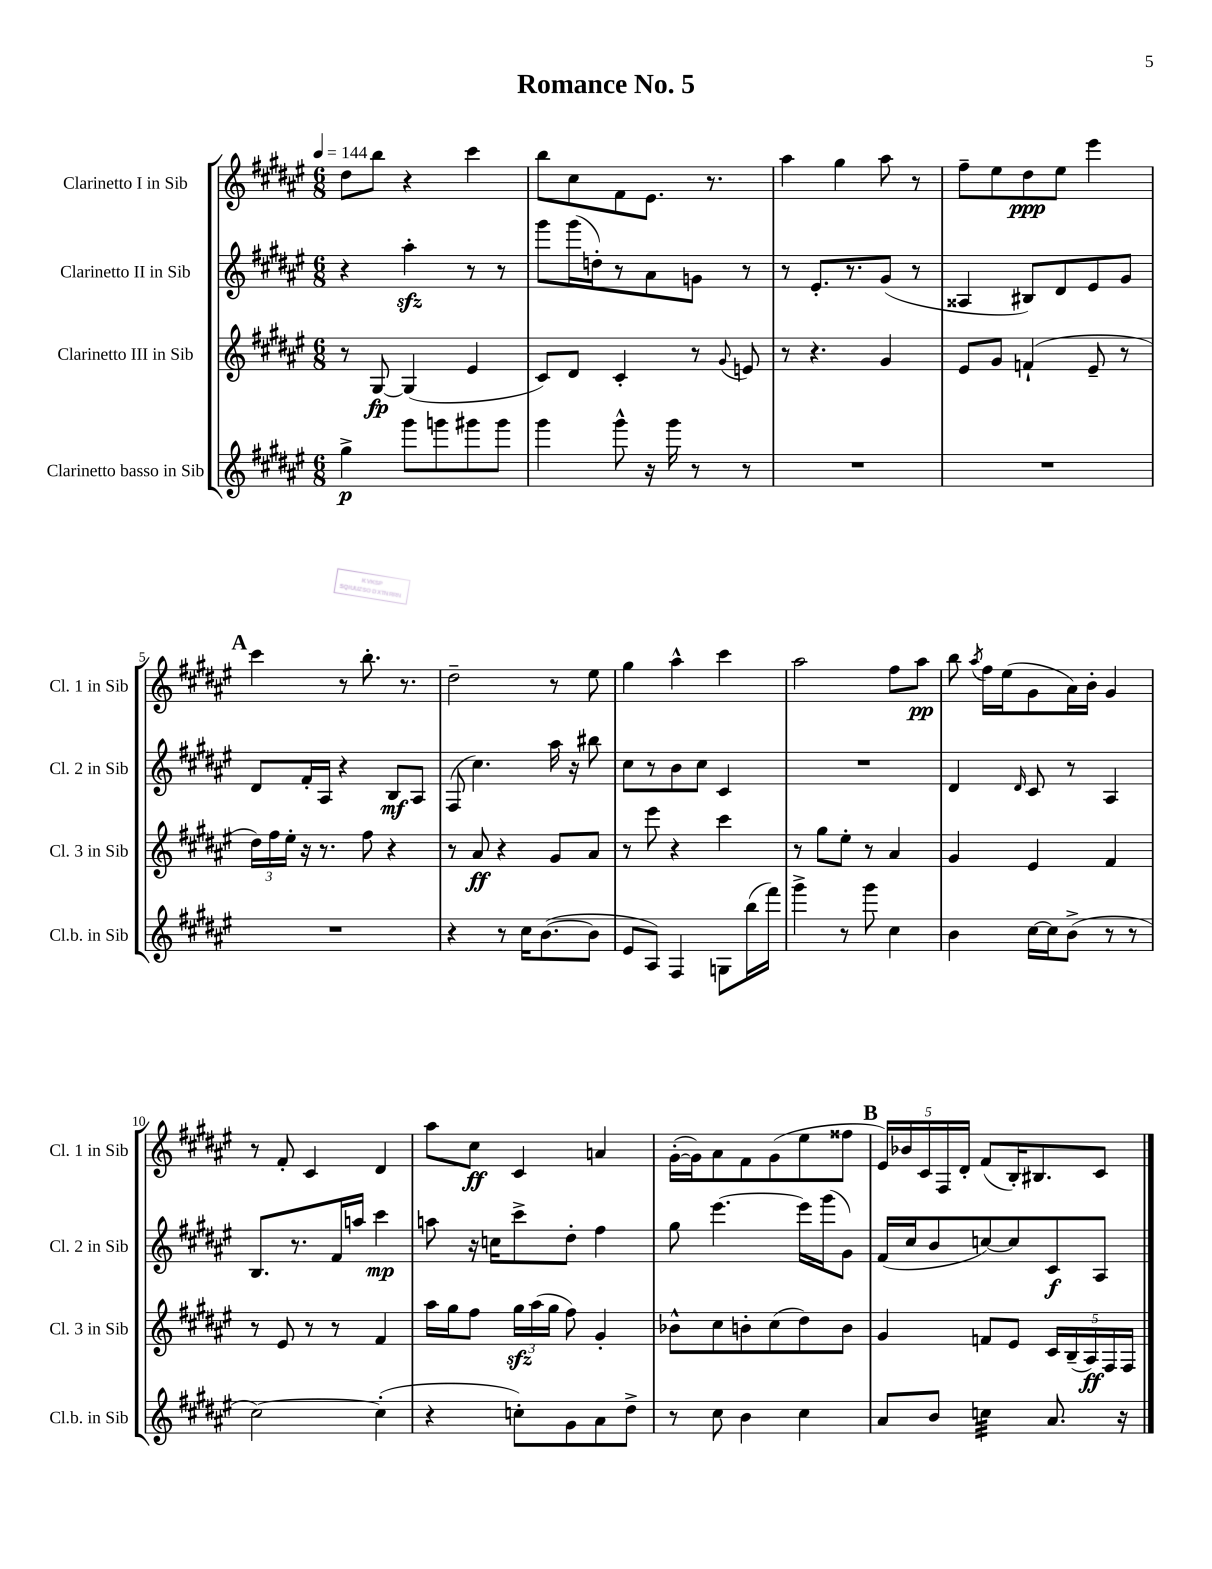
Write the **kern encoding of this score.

**kern	**dynam	**kern	**dynam	**kern	**dynam	**kern	**dynam
*part4	*part4	*part3	*part3	*part2	*part2	*part1	*part1
*staff4	*staff4	*staff3	*staff3	*staff2	*staff2	*staff1	*staff1
*I"Clarinetto basso in Sib	*	*I"Clarinetto III in Sib	*	*I"Clarinetto II in Sib	*	*I"Clarinetto I in Sib	*
*I'Cl.b. in Sib	*	*I'Cl. 3 in Sib	*	*I'Cl. 2 in Sib	*	*I'Cl. 1 in Sib	*
*clefG2	*	*clefG2	*	*clefG2	*	*clefG2	*
*k[f#c#g#d#a#e#]	*	*k[f#c#g#d#a#e#]	*	*k[f#c#g#d#a#e#]	*	*k[f#c#g#d#a#e#]	*
*M6/8	*	*M6/8	*	*M6/8	*	*M6/8	*
*MM144	*	*MM144	*	*MM144	*	*MM144	*
=1	=1	=1	=1	=1	=1	=1	=1
4gg#^\	p	8r	.	4r	.	8dd#\L	.
.	.	[8G#/	fp	.	.	8bb\J	.
8ggg#\L	.	(4G#/]	.	4aa#zz'\	.	4r	.
8gggn\	.	.	.	.	.	.	.
8ggg#X\	.	4e#/	.	8r	.	4ccc#\	.
8ggg#\J	.	.	.	8r	.	.	.
=2	=2	=2	=2	=2	=2	=2	=2
4ggg#\	.	8c#/L)	.	8ggg#\L	.	8bb\L	.
.	.	8d#/J	.	(16ggg#\L	.	8cc#\	.
.	.	.	.	16ddn'\J)	.	.	.
8ggg#^^\	.	4c#'/	.	8r	.	8f#\	.
16r	.	.	.	8a#\	.	8.e#\J	.
16ggg#\	.	.	.	.	.	.	.
8r	.	8r	.	8gn\J	.	.	.
.	.	.	.	.	.	8.r	.
.	.	8qqg#/	.	.	.	.	.
8r	.	8en/	.	8r	.	.	.
=3	=3	=3	=3	=3	=3	=3	=3
2.r	.	8r	.	8r	.	4aa#\	.
.	.	4.r	.	8.e#'/L	.	.	.
.	.	.	.	.	.	4gg#\	.
.	.	.	.	8.r	.	.	.
.	.	4g#/	.	(8g#/J	.	8aa#\	.
.	.	.	.	8r	.	8r	.
=4	=4	=4	=4	=4	=4	=4	=4
2.r	.	8e#/L	.	4A##X/	.	8ff#~\L	.
.	.	8g#/J	.	.	.	8ee#\	.
.	.	(4fn`/	.	8B#X/L)	.	8dd#\	ppp
.	.	.	.	8d#/	.	8ee#\J	.
.	.	8e#~/	.	8e#/	.	4eee#\	.
.	.	8r	.	8g#/J	.	.	.
!!LO:LB:g=z
!!LO:REH:place=s1:t=A
=5	=5	=5	=5	=5	=5	=5	=5
2.r	.	24dd#\LL)	.	8d#/L	.	4ccc#\	.
.	.	24ff#\	.	.	.	.	.
.	.	24ee#'\JJ	.	.	.	.	.
.	.	16r	.	16f#'/L	.	.	.
.	.	8.r	.	16A#/JJ	.	.	.
.	.	.	.	4r	.	8r	.
.	.	8ff#\	.	.	.	8.bb'\	.
.	.	4r	.	8B/L	mf	.	.
.	.	.	.	.	.	8.r	.
.	.	.	.	8A#/J	.	.	.
=6	=6	=6	=6	=6	=6	=6	=6
4r	.	8r	.	(8F#/	.	2dd#~\	.
.	.	8a#/	ff	4.cc#\)	.	.	.
8r	.	4r	.	.	.	.	.
16cc#\KL	.	.	.	.	.	.	.
([8.b\	.	.	.	.	.	.	.
.	.	8g#/L	.	16aa#\	.	8r	.
.	.	.	.	16r	.	.	.
8b\J]	.	8a#/J	.	8bb#X\	.	8ee#\	.
=7	=7	=7	=7	=7	=7	=7	=7
8e#/L	.	8r	.	8cc#\L	.	4gg#\	.
8A#/J)	.	8eee#\	.	8r	.	.	.
4F#/	.	4r	.	8b\	.	4aa#^^\	.
.	.	.	.	8cc#\J	.	.	.
8Gn\L	.	4ccc#\	.	4c#/	.	4ccc#\	.
(16bb\L	.	.	.	.	.	.	.
16fff#\JJ)	.	.	.	.	.	.	.
=8	=8	=8	=8	=8	=8	=8	=8
4ggg#^\	.	8r	.	2.r	.	2aa#\	.
.	.	8gg#\L	.	.	.	.	.
8r	.	8ee#'\J	.	.	.	.	.
8ggg#\	.	8r	.	.	.	.	.
4cc#\	.	4a#/	.	.	.	8ff#\L	.
.	.	.	.	.	.	8aa#\J	pp
=9	=9	=9	=9	=9	=9	=9	=9
4b\	.	4g#/	.	4d#/	.	8bb\	.
.	.	.	.	.	.	8qaa#/	.
.	.	.	.	.	.	16ff#\LL	.
.	.	.	.	.	.	(16ee#\J	.
.	.	.	.	16qqd#/	.	.	.
[16cc#\LL	.	4e#/	.	8c#/	.	8g#\	.
16cc#\J]	.	.	.	.	.	.	.
(8b^\J	.	.	.	8r	.	16a#\L)	.
.	.	.	.	.	.	16b'\JJ	.
8r	.	4f#/	.	4A#/	.	4g#/	.
8r	.	.	.	.	.	.	.
!!LO:LB:g=z
=10	=10	=10	=10	=10	=10	=10	=10
[2cc#\)	.	8r	.	8.B/L	.	8r	.
.	.	8e#/	.	.	.	8f#'/	.
.	.	.	.	8.r	.	.	.
.	.	8r	.	.	.	4c#/	.
.	.	8r	.	16f#/L	.	.	.
.	.	.	.	16aan/JJ	.	.	.
(4cc#'\]	.	4f#/	.	4ccc#\	mp	4d#/	.
=11	=11	=11	=11	=11	=11	=11	=11
4r	.	16aa#\LL	.	8aan\	.	8aa#\L	.
.	.	16gg#\J	.	.	.	.	.
.	.	8ff#\J	.	16r	.	8cc#\J	ff
.	.	.	.	16ccn\KL	.	.	.
8ccn'\L)	.	24gg#zz\LL	.	8ccc#^\	.	4c#/	.
.	.	(24aa#\	.	.	.	.	.
.	.	24gg#\JJ	.	.	.	.	.
8g#\	.	8ff#\)	.	8dd#'\J	.	.	.
8a#\	.	4g#'/	.	4ff#\	.	4an/	.
8dd#^\J	.	.	.	.	.	.	.
=12	=12	=12	=12	=12	=12	=12	=12
8r	.	8b-X^^\L	.	8gg#\	.	([16g#'\LL	.
.	.	.	.	.	.	16g#\J])	.
8cc#\	.	8cc#\	.	[4.eee#\	.	8a#\	.
4b\	.	8bn'\	.	.	.	8f#\	.
.	.	(8cc#\	.	.	.	(8g#\	.
4cc#\	.	8dd#\)	.	16eee#\LL]	.	8ee#\	.
.	.	.	.	(16ggg#\J	.	.	.
.	.	8b\J	.	8g#\J)	.	8ff##X\J	.
!!LO:REH:place=s1:t=B
=13	=13	=13	=13	=13	=13	=13	=13
8a#/L	.	4g#/	.	(16f#/LL	.	20e#/LL)	.
.	.	.	.	.	.	20b-X/	.
.	.	.	.	16cc#/J	.	.	.
.	.	.	.	.	.	20c#/	.
8b/J	.	.	.	8b/	.	.	.
.	.	.	.	.	.	20F#/	.
.	.	.	.	.	.	20d#'/JJ	.
*tremolo	*	*	*	*	*	*	*
32ccn\LLL	.	8fn/L	.	[8ccn/)	.	(8f#/L	.
32ccn\	.	.	.	.	.	.	.
32ccn\	.	.	.	.	.	.	.
32ccn\	.	.	.	.	.	.	.
32ccn\	.	8e#/J	.	8cc/]	.	16B'/K)	.
32ccn\	.	.	.	.	.	.	.
32ccn\	.	.	.	.	.	8.B#X/	.
32ccn\JJJ	.	.	.	.	.	.	.
*Xtremolo	*	*	*	*	*	*	*
8.a#/	.	20c#/LL	.	8c#/	f	.	.
.	.	(20B~/	.	.	.	.	.
.	.	20A#/)	ff	.	.	.	.
.	.	.	.	8A#/J	.	8c#/J	.
.	.	20F#/	.	.	.	.	.
16r	.	.	.	.	.	.	.
.	.	20F#/JJ	.	.	.	.	.
==	==	==	==	==	==	==	==
*-	*-	*-	*-	*-	*-	*-	*-
